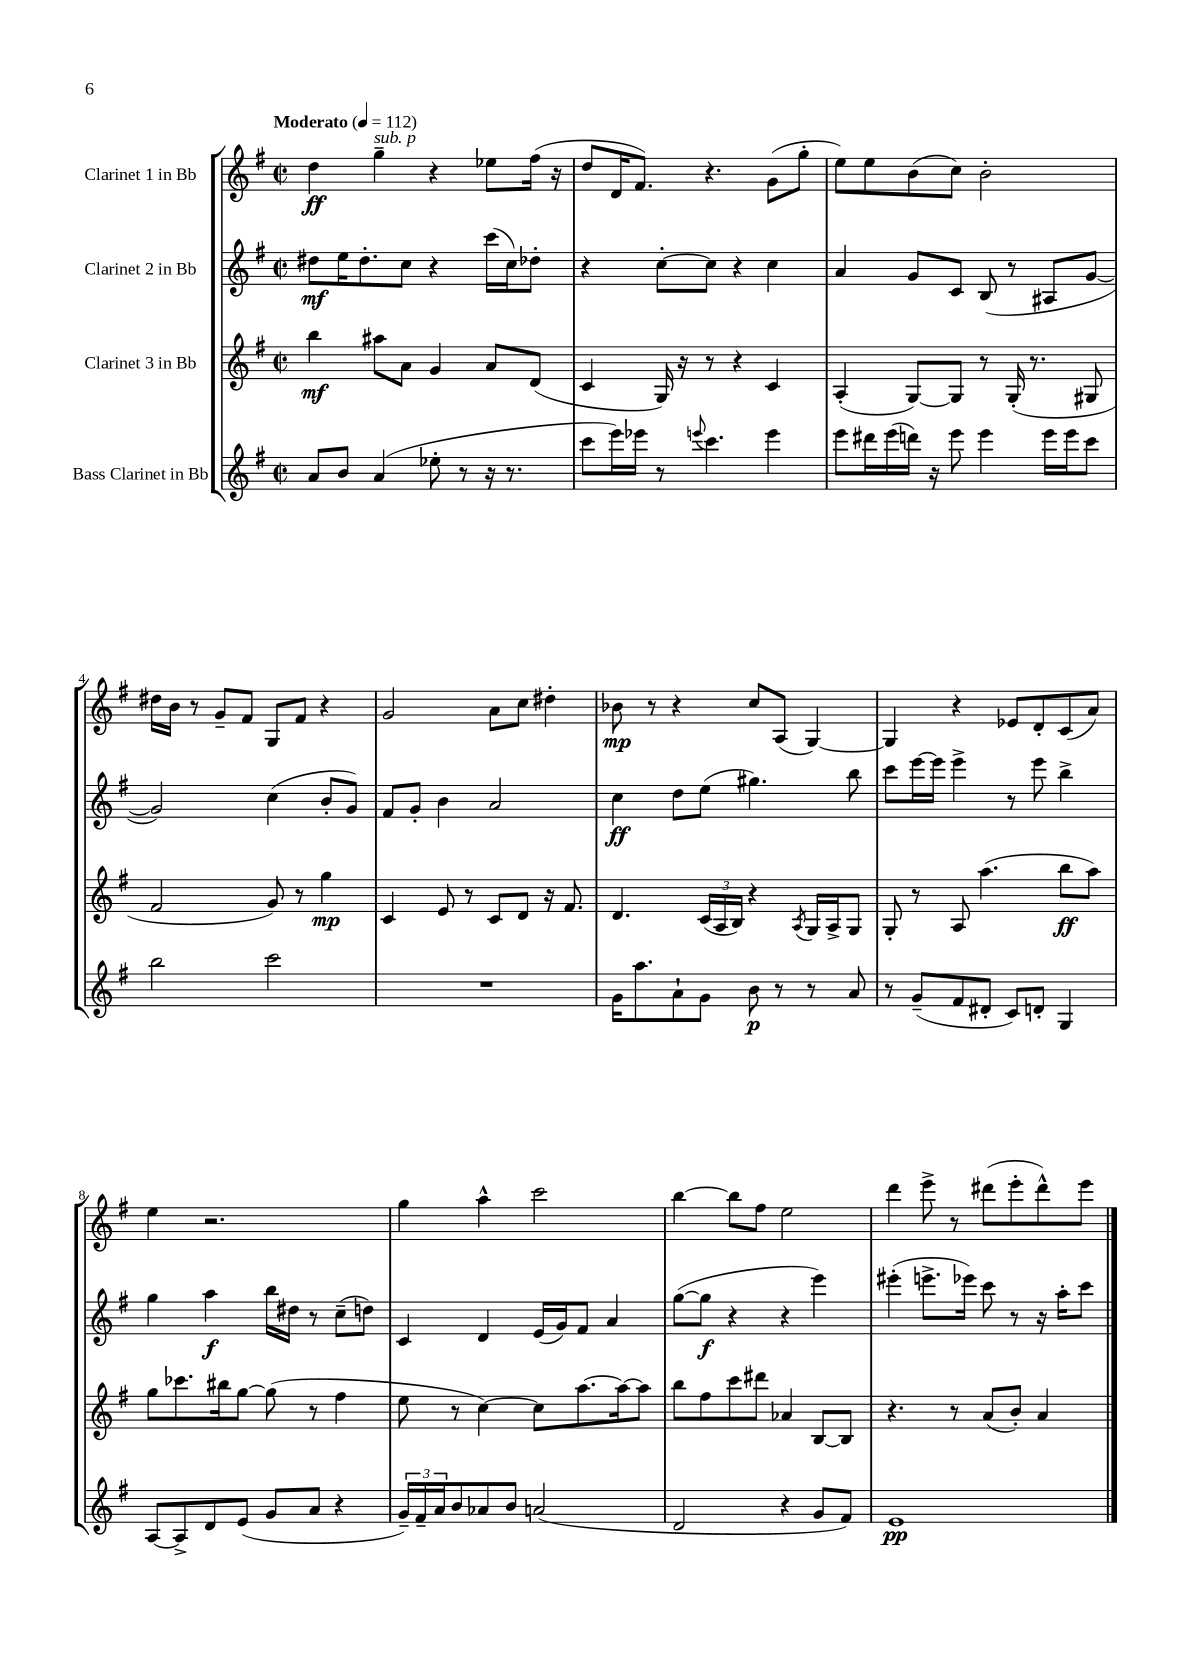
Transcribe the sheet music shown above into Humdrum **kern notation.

**kern	**kern	**kern	**kern
*staff4	*staff3	*staff2	*staff1
*clefG2	*clefG2	*clefG2	*clefG2
*k[f#]	*k[f#]	*k[f#]	*k[f#]
*M2/2	*M2/2	*M2/2	*M2/2
*met(c|)	*met(c|)	*met(c|)	*met(c|)
*MM112	*MM112	*MM112	*MM112
8a/L	4bb\	8dd#\L	4dd\
8b/J	.	16ee\K	.
.	.	8.dd#'\	.
(4a/	8aa#\L	.	4gg~\
.	8a\J	8cc\J	.
8ee-'\	4g/	4r	4r
8r	.	.	.
16r	8a/L	(16ccc\LL	8ee-\L
8.r	.	16cc\J)	.
.	(8d/J	8dd-'\J	(16ff#\Jk
.	.	.	16r
=	=	=	=
8ccc\L	4c/	4r	8dd/L
16eee\L)	.	.	16d/K
16eee-\JJ	.	.	8.f#/J)
8r	16G/)	[8cc'\L	.
.	16r	.	.
8qqeee/	.	.	.
4.ccc\	8r	8cc\]J	4.r
.	4r	4r	.
4eee\	4c/	4cc\	(8g\L
.	.	.	8gg'\J
=	=	=	=
8eee\L	(4A'/	4a/	8ee\L)
16ddd#\L	.	.	8ee\
(16eee\	.	.	.
16ddd\JJ)	[8G/L)	8g/L	(8b\
16r	.	.	.
8eee\	8G/]J	8c/J	8cc\J)
4eee\	8r	(8B/	2b'\
.	(16G'/	8r	.
.	8.r	.	.
16eee\LL	.	8A#/L	.
16eee\J	.	.	.
8ccc\J	8G#/	[8g/J	.
=	=	=	=
2bb\	2f#/	2g/])	16dd#\LL
.	.	.	16b\JJ
.	.	.	8r
.	.	.	8g~/L
.	.	.	8f#/J
2ccc\	8g/)	(4cc\	8G/L
.	8r	.	8f#/J
.	4gg\	8b'/L	4r
.	.	8g/J)	.
=	=	=	=
1r	4c/	8f#/L	2g/
.	.	8g'/J	.
.	8e/	4b\	.
.	8r	.	.
.	8c/L	2a/	8a\L
.	8d/J	.	8cc\J
.	16r	.	4dd#'\
.	8.f#/	.	.
=	=	=	=
16g\LK	4.d/	4cc\	8b-\
8.aa\	.	.	.
.	.	.	8r
8a`\	.	8dd\L	4r
8g\J	(24c/LL	(8ee\J	.
.	24A/	.	.
.	24B/JJ)	.	.
8b\	4r	4.gg#\)	8cc/L
8r	.	.	(8A/J
.	8qA/	.	.
8r	16G/LL	.	[4G/)
.	16A^/J	.	.
8a/	8G/J	8bb\	.
=	=	=	=
8r	8G'/	8ccc\L	4G/]
(8g~/L	8r	[16eee\L	.
.	.	16eee\]JJ	.
8f#/	8A/	4eee^\	4r
8d#'/J	(4.aa\	.	.
8c/L)	.	8r	8e-/L
8d'/J	.	8eee\	8d'/
4G/	8bb\L	4bb^\	(8c/
.	8aa\J)	.	8a/J)
=	=	=	=
[8A/L	8gg\L	4gg\	4ee\
8A^/]	8.ccc-\	.	.
8d/	.	4aa\	2.r
.	16bb#\k	.	.
(8e/J	[8gg\J	.	.
8g/L	(8gg\]	16bb\LL	.
.	.	16dd#\JJ	.
8a/J	8r	8r	.
4r	4ff#\	(8cc~\L	.
.	.	8dd\J)	.
=	=	=	=
24g~/LL)	8ee\	4c/	4gg\
24f#~/	.	.	.
24a/J	.	.	.
8b/	8r	.	.
8a-/	[4cc\)	4d/	4aa^^\
8b/J	.	.	.
(2a/	8cc\]L	(16e/LL	2ccc\
.	.	16g/J)	.
.	[8.aa\	8f#/J	.
.	.	4a/	.
.	16aa\_k	.	.
.	8aa\]J	.	.
=	=	=	=
2d/	8bb\L	([8gg\L	[4bb\
.	8ff#\	8gg\]J	.
.	8ccc\	4r	8bb\]L
.	8ddd#\J	.	8ff#\J
4r	4a-/	4r	2ee\
8g/L	[8B/L	4eee\)	.
8f#/J)	8B/]J	.	.
=	=	=	=
1e	4.r	(4eee#'\	4ddd\
.	.	8.eee^\L	8eee^\
.	8r	.	8r
.	.	16eee-\Jk)	.
.	(8a/L	8ccc\	(8ddd#\L
.	8b'/J)	8r	8eee'\
.	4a/	16r	8ddd#^^\)
.	.	16aa'\LK	.
.	.	8ccc\J	8eee\J
==	==	==	==
*-	*-	*-	*-
